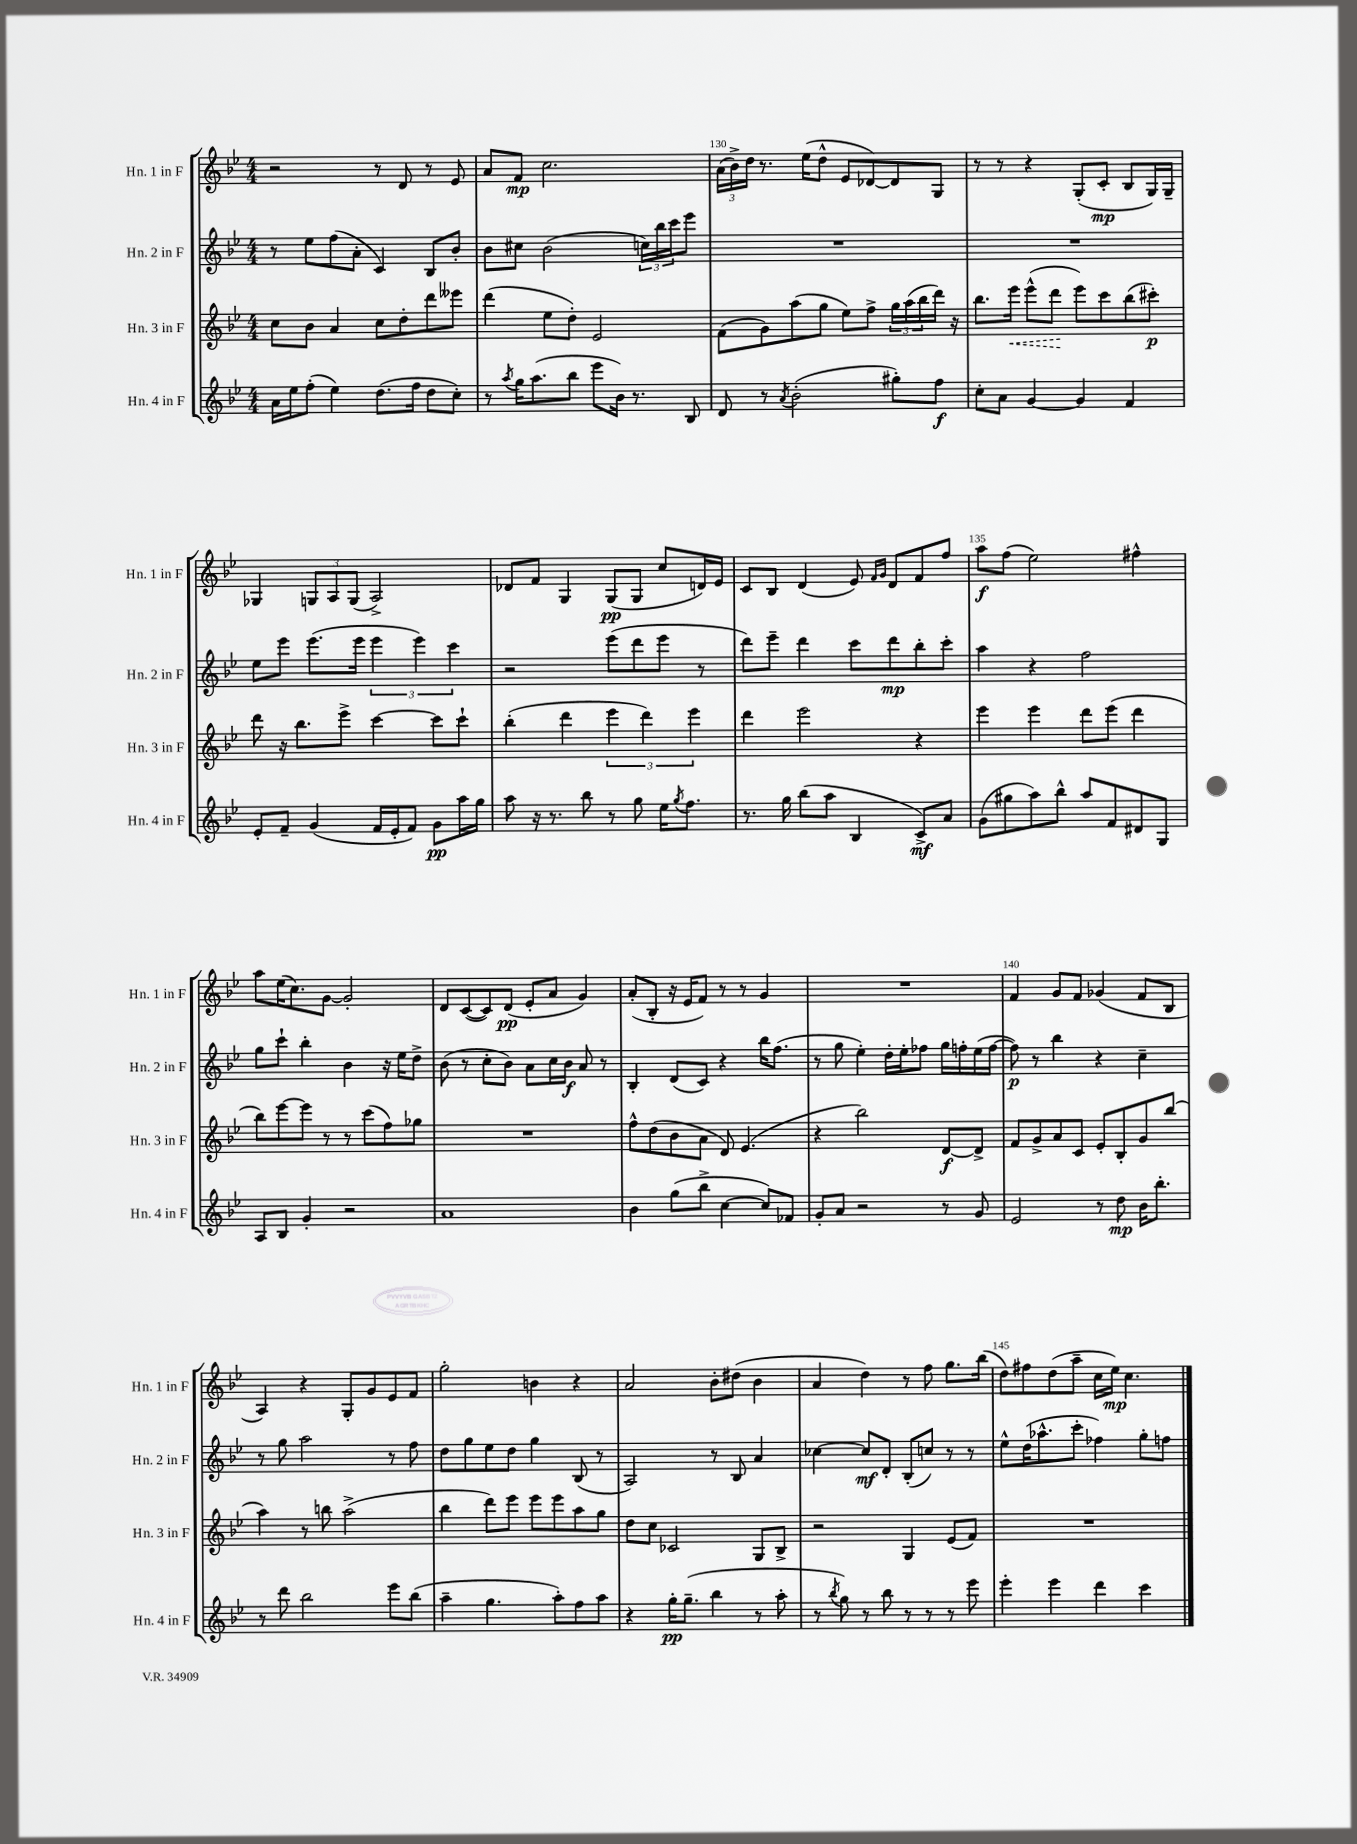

**kern	**kern	**kern	**kern
*staff4	*staff3	*staff2	*staff1
*clefG2	*clefG2	*clefG2	*clefG2
*k[b-e-]	*k[b-e-]	*k[b-e-]	*k[b-e-]
*M4/4	*M4/4	*M4/4	*M4/4
16a	8cc	8r	2r
16ee-	.	.	.
(8ff'	8b-	8ee-	.
4ee-)	4a	(8ff	.
.	.	8a'	.
(8.dd	8cc	4c)	8r
.	8dd'	.	8d
16ff	.	.	.
8dd	8ddd	8B-	8r
8cc')	8eee--	8b-'	8e-
=	=	=	=
8r	(4ddd	8b-	8a
8qaa	.	.	.
16gg	.	8cc#	8f
(8.aa	.	.	.
.	8ee-	(2b-	2.cc
8bb-	8dd')	.	.
8eee-	2e-	.	.
16b-)	.	.	.
8.r	.	.	.
.	.	24cc)	.
.	.	24bb-	.
.	.	24ccc	.
8B-	.	8eee-	.
=	=	=	=
8d	(8f	1r	(24a
.	.	.	24b-^)
.	.	.	24dd
8r	8g)	.	8.r
8qa	.	.	.
(2b-'	(8aa	.	.
.	.	.	(16ee-
.	8gg	.	8dd^^
.	8ee-)	.	8e-
.	8ff^	.	[8d-)
8gg#')	24gg	.	8d-]
.	(24aa	.	.
.	24bb-	.	.
8ff	16ddd)	.	8G
.	16r	.	.
=	=	=	=
8cc'	8.bb-	1r	8r
8a	.	.	8r
.	16eee-	.	.
[4g	(8eee-^^	.	4r
.	8ddd	.	.
4g]	8eee-)	.	(8G'
.	8ccc	.	8c'
4f	(8bb-	.	8B-
.	8ccc#')	.	16G)
.	.	.	16G~
=	=	=	=
8e-'	8ddd	8ee-	4G-
8f~	16r	8eee-	.
.	8.bb-	.	.
(4g	.	(8.eee-	12G
.	.	.	12A
.	8eee-^	.	.
.	.	.	(12G
.	.	16eee-	.
16f	[4ccc	6eee-	2A^)
16e-'	.	.	.
8f)	.	.	.
.	.	6eee-)	.
8g	8ccc]	.	.
.	.	6ccc	.
16aa	8ccc`	.	.
16gg	.	.	.
=	=	=	=
8aa	(4bb-'	2r	8d-
16r	.	.	8f
8.r	.	.	.
.	4ddd	.	4G
8bb-	.	.	.
8r	6eee-	(8eee-	(8G
8gg	.	8ddd	8G
.	6ddd)	.	.
16ee-	.	8eee-	8cc
8qgg	.	.	.
8.ff	.	.	.
.	6eee-	.	.
.	.	8r	16d)
.	.	.	16e-
=	=	=	=
8.r	4ddd	8ddd)	8c
.	.	8eee-~	8B-
16gg	.	.	.
(8bb-	2eee-	4ddd	(4d
8aa	.	.	.
4B-	.	8ccc	8e-)
.	.	.	16qqf
.	.	.	16qqg
.	.	8ddd	8d
8c^)	4r	8bb-'	8f
8a	.	8ccc'	8ff
=	=	=	=
(8g	4eee-	4aa	8aa
8gg#	.	.	(8ff
8aa)	4eee-	4r	2ee-)
8bb-^^	.	.	.
8aa	8ddd	2ff	.
8f	(8eee-	.	.
8d#	4ddd	.	4ff#^^
8G	.	.	.
=	=	=	=
8A	8bb-)	8gg	8aa
8B-	[8eee-	8ccc`	(16ee-
.	.	.	8.cc)
4g'	8eee-]	4bb-'	.
.	8r	.	[8g
2r	8r	4b-	2g']
.	(8ccc	.	.
.	8ff)	16r	.
.	.	16ee-	.
.	8gg-	8dd^	.
=	=	=	=
1a	1r	(8b-	8d
.	.	8r	([8c
.	.	8cc'	8c])
.	.	8b-)	(8d
.	.	8a	8e-'
.	.	16cc	8a
.	.	16b-	.
.	.	8a	4g)
.	.	8r	.
=	=	=	=
4b-	8ff^^	4B-'	(8a'
.	(8dd	.	8B-'
(8gg	8b-	(8d	16r
.	.	.	16e-
8bb-^	8a	8c)	8f)
[4cc	8d)	4r	8r
.	(4.e-	.	8r
8cc])	.	16bb-	4g
.	.	(8.ff	.
8f-	.	.	.
=	=	=	=
8g'	4r	8r	1r
8a	.	8gg	.
2r	2bb-)	4ee-')	.
.	.	16dd'	.
.	.	16ee-'	.
.	.	8ff-	.
8r	[8d	16gg	.
.	.	16ff'	.
8g	8d^]	(16ee-	.
.	.	[16ff	.
=	=	=	=
2e-	8f	8ff])	4f
.	8g^	8r	.
.	8a	4bb-	8g
.	8c	.	8f
8r	8e-'	4r	(4g-
8dd	8B-'	.	.
16b-	8g	4cc~	8f
8.bb-'	.	.	.
.	(8bb-	.	8B-
=	=	=	=
8r	4aa)	8r	4A)
8ddd	.	8gg	.
2bb-	8r	2aa	4r
.	8bb	.	.
.	(2aa^	.	8G'
.	.	.	8g
8eee-	.	8r	8e-
(8bb-	.	8ff	8f
=	=	=	=
4aa~	4bb-	8dd	2gg'
.	.	8gg	.
4.gg	8ddd)	8ee-	.
.	8eee-	8dd	.
.	8eee-	4gg	4b
8aa')	8eee-	.	.
8ff	8aa	(8B-	4r
8aa	8gg	8r	.
=	=	=	=
4r	8dd	2A)	2a
.	8cc	.	.
16gg'	2c-	.	.
(8.gg~	.	.	.
4bb-	.	8r	8b-'
.	.	8B-	(8dd#
8r	8G	4a	4b-
8aa'	8B-^	.	.
=	=	=	=
8r	2r	[4cc-	4a
8qbb-	.	.	.
8gg)	.	.	.
8r	.	8cc-]	4dd)
8bb-	.	8d'	.
8r	4G	(8B-'	8r
8r	.	8cc)	8ff
8r	(8e-	8r	8.gg
8eee-	8f)	8r	.
.	.	.	(16bb-
=	=	=	=
4eee-'	1r	8ee-^^	8dd)
.	.	(16dd	8ff#
.	.	8.aa-^^	.
4eee-	.	.	(8dd
.	.	8ccc'	8aa~
4ddd	.	4ff-)	16cc
.	.	.	16ee-)
.	.	.	4.cc
4ccc	.	8gg'	.
.	.	8ff	.
==	==	==	==
*-	*-	*-	*-
